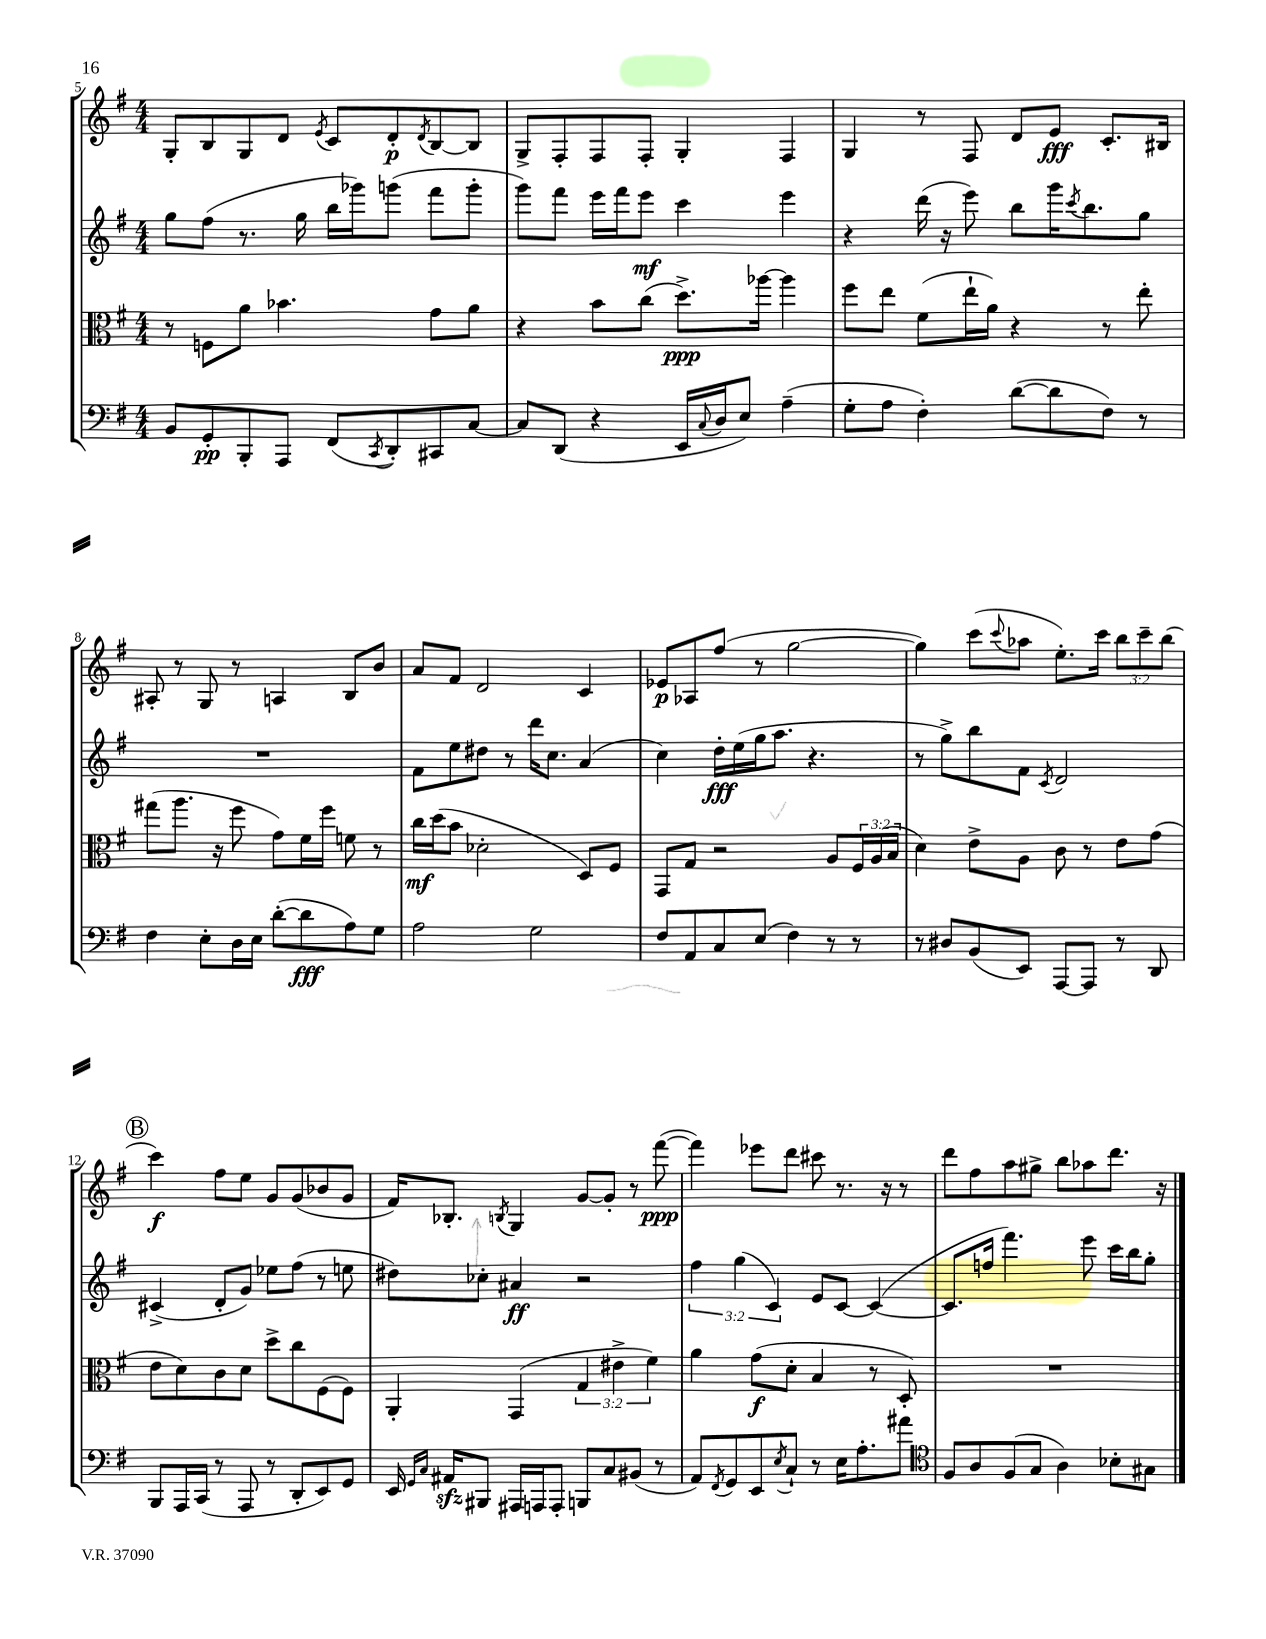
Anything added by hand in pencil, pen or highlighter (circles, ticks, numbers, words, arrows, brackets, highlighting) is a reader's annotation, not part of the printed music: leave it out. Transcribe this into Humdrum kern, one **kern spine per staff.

**kern	**kern	**kern	**kern
*staff4	*staff3	*staff2	*staff1
*clefF4	*clefC3	*clefG2	*clefG2
*k[f#]	*k[f#]	*k[f#]	*k[f#]
*M4/4	*M4/4	*M4/4	*M4/4
8BB	8r	8gg	8G'
8GG'	8F	(8ff#	8B
8BBB'	8a	8.r	8G
8AAA	4.b-	.	8d
.	.	16gg	.
.	.	.	8qe
(8FF#	.	16bb	8c
.	.	16ggg-)	.
8qCC	.	.	.
8DD')	.	(8ggg	8d'
.	.	.	8qd
8CC#	8g	8fff#	[8B
[8C	8a	8ggg'	8B]
=	=	=	=
8C]	4r	8ggg)	8G^
(8DD	.	8fff#	8F#'
4r	8b	16eee	8F#
.	.	16fff#	.
.	(8cc	8eee	8F#'
16EE	8.dd^)	4ccc	4G'
8qqC	.	.	.
16D	.	.	.
8E)	.	.	.
.	[16aa-	.	.
(4A~	4aa-]	4eee	4F#
=	=	=	=
8G'	8ff#	4r	4G
8A	8ee	.	.
4F#')	(8f#	(16ddd	8r
.	.	16r	.
.	16ee`	8eee)	8F#
.	16a)	.	.
([8d	4r	8bb	8d
8d]	.	16ggg	8e
.	.	8qccc	.
.	.	8.bb	.
8F#)	8r	.	8.c'
8r	8ee'	8gg	.
.	.	.	16B#
=	=	=	=
4F#	(8gg#	1r	8A#'
.	8.aa	.	8r
8E'	.	.	8G
.	16r	.	.
16D	8ff#	.	8r
16E	.	.	.
([8d'	8g)	.	4A
8d]	16f#	.	.
.	16ff#	.	.
8A)	8f	.	8B
8G	8r	.	8b
=	=	=	=
2A	16cc	8f#	8a
.	(16dd	.	.
.	8b	8ee	8f#
.	2d-'	8dd#	2d
.	.	8r	.
2G	.	16ddd	.
.	.	8.cc	.
.	8D)	(4a	4c
.	8F#	.	.
=	=	=	=
8F#	8GG	4cc)	8e-
8AA	8G	.	8A-
8C	2r	16dd'	(8ff#
.	.	(16ee	.
(8E	.	16gg	8r
.	.	8.aa	.
4F#)	.	.	[2gg
.	.	4.r	.
8r	8A	.	.
8r	24F#	.	.
.	(24A	.	.
.	24B	.	.
=	=	=	=
8r	4d)	8r	4gg])
8D#	.	8gg^)	.
(8BB	8e^	8bb	(8ccc
.	.	.	8qqccc
8EE)	8A	8f#	8aa-
.	.	8qc	.
[8AAA	8c	2d	8.ee')
8AAA]	8r	.	.
.	.	.	16ccc
8r	8e	.	12bb
.	.	.	12ccc~
8DD	(8g	.	.
.	.	.	(12bb
=	=	=	=
8BBB	8e	(4c#^	4ccc)
16AAA	8d)	.	.
(16CC	.	.	.
8r	8c	8d'	8ff#
8AAA	8d	8g)	8ee
8r	8dd^	8ee-	8g
8DD'	8cc	(8ff#	(8g
8EE)	(8F#	8r	8b-
8GG	8F#)	8ee	8g
=	=	=	=
16EE	4AA'	8dd#)	16f#)
16qqGG	.	.	.
16qqC	.	.	.
16AA#	.	.	8.B-'
8BBB#	.	8cc-'	.
.	.	.	8qB
16AAA#	(4GG	4a#	4G
16AAA	.	.	.
8AAA'	.	.	.
8BBB	6G	2r	[8g
8C	.	.	8g']
.	6e#^	.	.
(8BB#	.	.	8r
.	6f#)	.	.
8r	.	.	([8fff#
=	=	=	=
8AA)	4a	6ff#	4fff#])
8qFF#	.	.	.
8GG	.	.	.
.	.	(6gg	.
8EE	(8g	.	8eee-
.	.	6c)	.
8qE	.	.	.
8C`	8d'	.	8ddd
8r	4B	8e	8ccc#
16E	.	[8c	8.r
8.A'	.	.	.
.	8r	(4c_	.
.	.	.	16r
8a#	8D')	.	8r
=	=	=	=
*clefC4	*	*	*
8F#	1r	8.c]	8ddd
8A	.	.	8ff#
.	.	16ff	.
(8F#	.	4.fff#)	8aa
8G	.	.	8gg#^
4A)	.	.	8bb
.	.	8eee	8aa-
8B-'	.	16ccc	8.ddd
.	.	16bb	.
8G#	.	8gg'	.
.	.	.	16r
==	==	==	==
*-	*-	*-	*-
